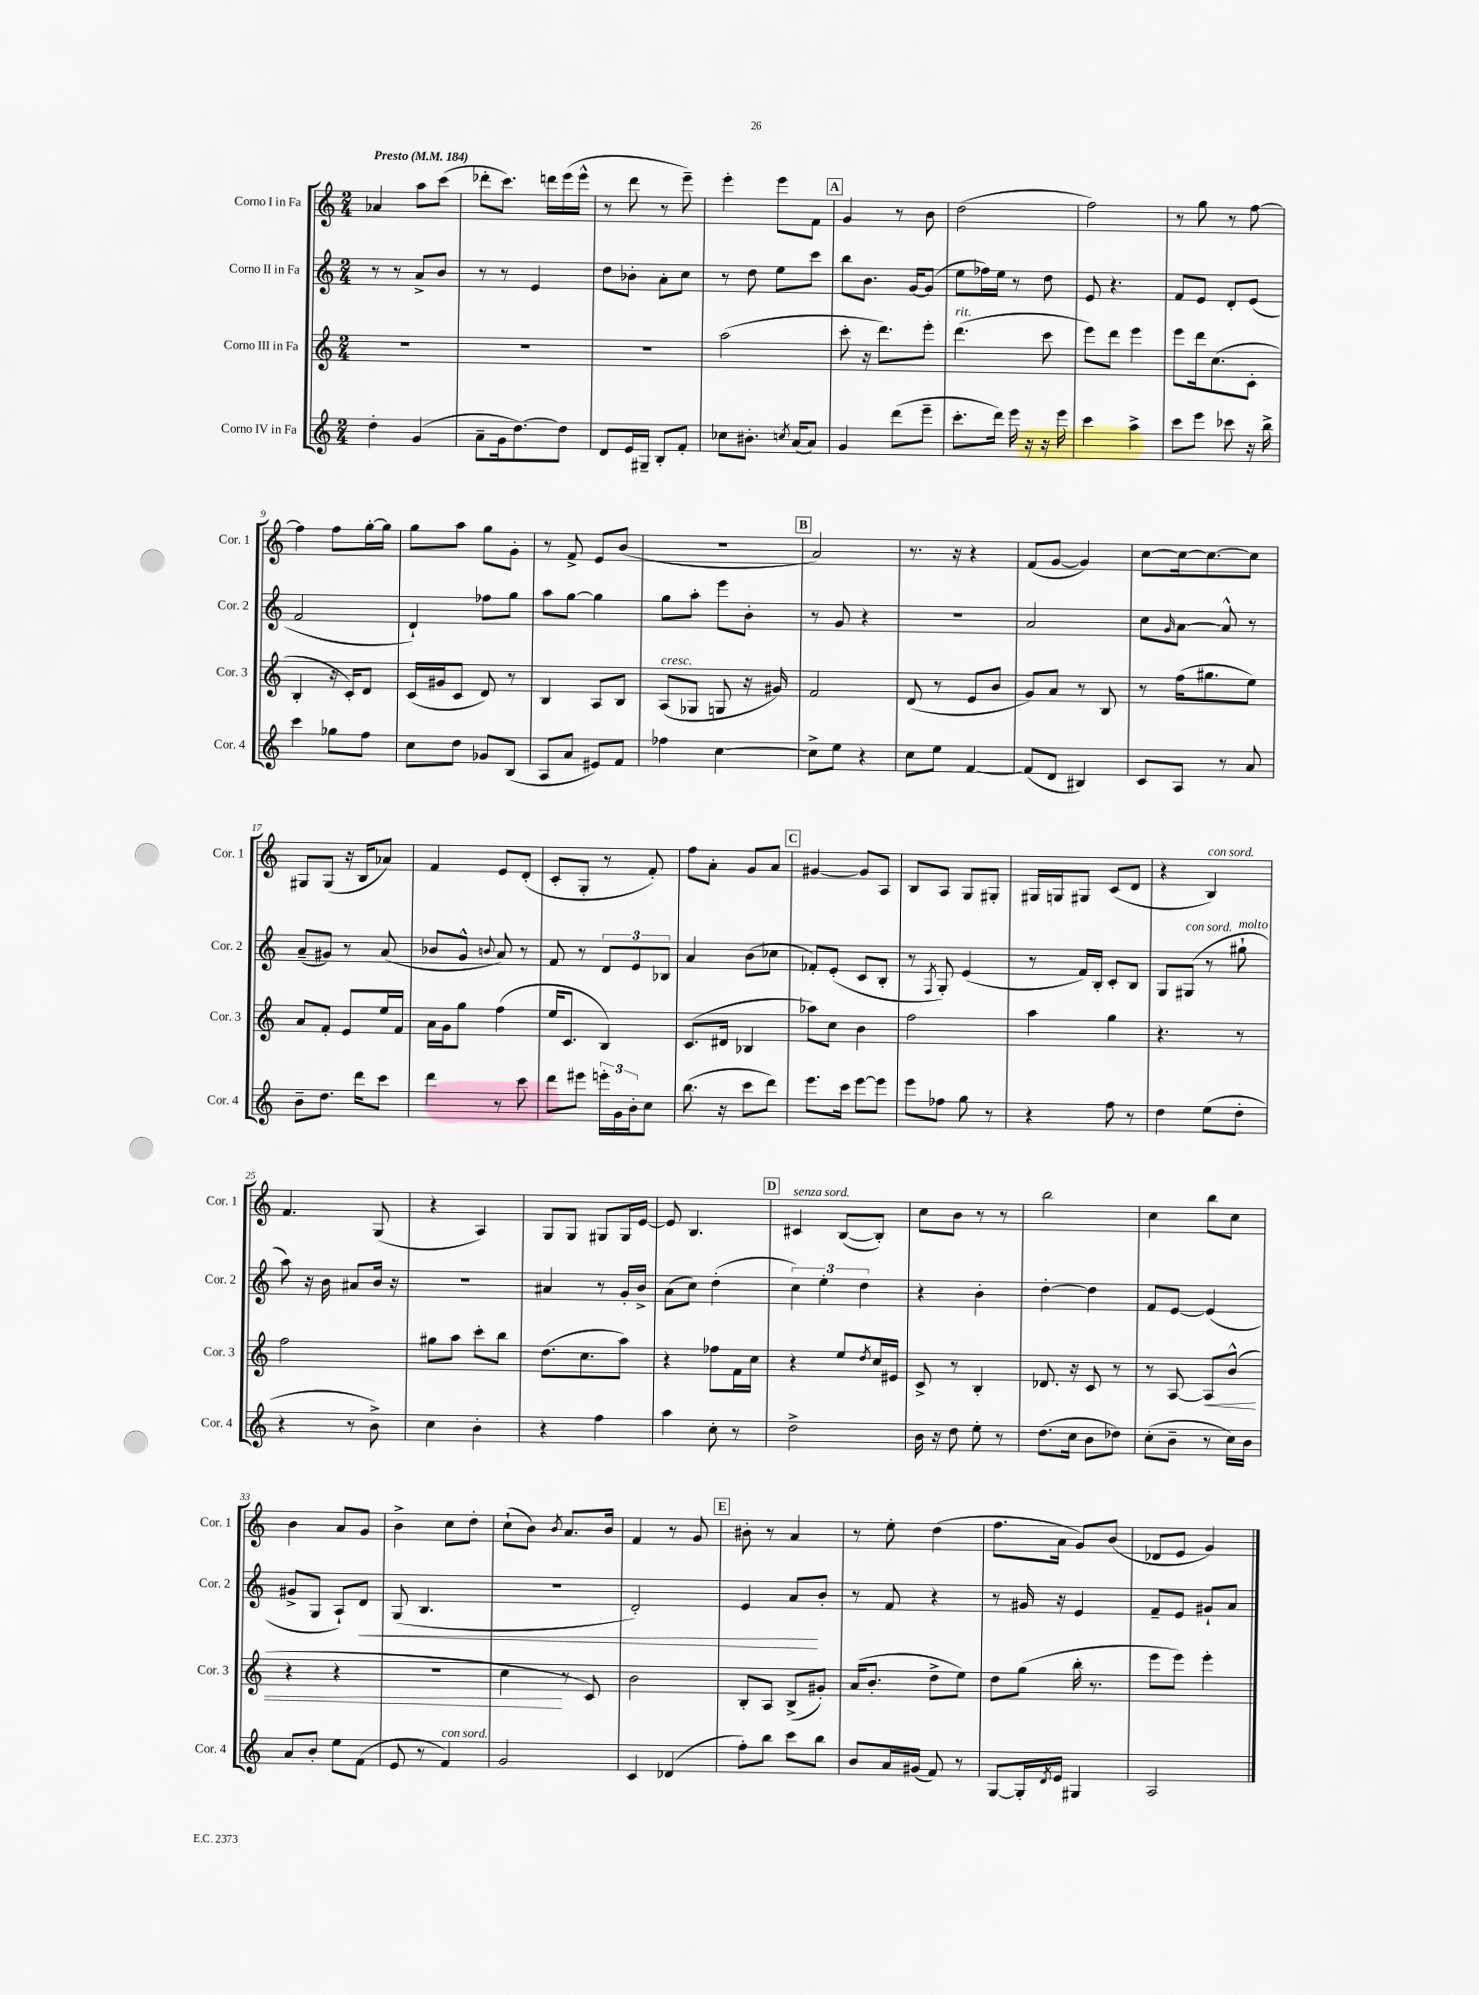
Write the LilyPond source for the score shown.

<<
\new StaffGroup <<
\new Staff = "s0" \with { instrumentName = "Corno I in Fa" shortInstrumentName = "Cor. 1" } {
    \clef treble \key c \major \numericTimeSignature \time 2/4 \tempo "Presto" 4 = 184
    aes'4 a''8 c'''8( |
    des'''8-. c'''8.) d'''16 e'''16( e'''16-^ |
    r8 d'''8 r8 e'''8--) |
    e'''4-. e'''8 f'8 |
    \mark \markup { \box "A" } g'4 r8 b'8 |
    d''2( |
    f''2) |
    r8 g''8 r8 f''8~ |
    f''4 f''8 g''16~-. g''16 |
    g''8 a''8 g''8 g'8-. |
    r8 f'8-> e'8 b'8( |
    R2 |
    \mark \markup { \box "B" } a'2) |
    r8. r16 r4 |
    f'8( g'8~ g'4) |
    c''8~ c''16~ c''8.~ c''8 |
    gis8 gis8( r16 b16 aes'8) |
    f'4 e'8 d'8-.( |
    c'8-. g8-. r8 f'8-.) |
    f''8 a'8-. g'8 a'8 |
    \mark \markup { \box "C" } gis'4~ gis'8 a8 |
    b8 a8 g8 gis8-. |
    gis16 g16 gis8 c'8( d'8 |
    r4 b4^\markup { \italic "con sord." }) |
    f'4. g8( |
    r4 a4) |
    g8 g8 gis8 gis16 e'16~ |
    e'8 b4. |
    \mark \markup { \box "D" } cis'4^\markup { \italic "senza sord." } b8~( b8-.) |
    c''8 b'8 r8 r8 |
    b''2 |
    c''4 b''8 c''8 |
    b'4 a'8 g'8 |
    b'4-> c''8 d''8-. |
    c''8-!( b'8) \acciaccatura { b'8 } a'8. b'16 |
    f'4 r8 g'8 |
    \mark \markup { \box "E" } bis'8-. r8 a'4 |
    r8 e''8-. d''4( |
    f''8. a'16 g'8) b'8( |
    des'8 e'8 g'4) \bar "|." |
}
\new Staff = "s1" \with { instrumentName = "Corno II in Fa" shortInstrumentName = "Cor. 2" } {
    \clef treble \key c \major \numericTimeSignature \time 2/4
    r8 r8 a'8-> b'8 |
    r8 r8 e'4 |
    d''8 bes'8-. a'8-. c''8 |
    r8 d''8 e''8 c'''8 |
    \mark \markup { \box "A" } b''8 b'8. g'16~ g'8( |
    e''8 fes''16) e''16 r8 d''8 |
    e'8 r4. |
    f'8 e'8 d'8-. e'8( |
    f'2 |
    d'4-!) fes''8 g''8 |
    a''8 g''8~ g''4 |
    g''8 a''8-. e'''8 b'8-. |
    \mark \markup { \box "B" } r8 g'8 r4 |
    r2 |
    a'2 |
    c''8 \grace { g'16 } a'8~ a'8-^ r8 |
    a'8--( gis'8) r8 a'8( |
    bes'8 g'8-^ \appoggiatura { b'8 } a'8) r8 |
    f'8 r8 \tuplet 3/2 { d'8 e'8 bes8 } |
    a'4 b'8( ces''8 |
    \mark \markup { \box "C" } fes'8-.) e'8-.( c'8 b8-. |
    r8 \acciaccatura { f8 } g8-.) e'4( |
    r8 f'16) b16-. c'8-. b8 |
    g8 gis8^\markup { \italic "con sord." }( r8 gis''8-!^\markup { \italic "molto" } |
    a''8) r16 b'16 ais'8 b'16 r16 |
    R2 |
    ais'4 r8 g'16-. b'16-> |
    a'8( c''8) d''4-.( |
    \mark \markup { \box "D" } \tuplet 3/2 { c''4) e''4-. d''4 } |
    r4 b'4-. |
    d''4~-. d''4 |
    f'8 e'8~ e'4( |
    gis'8-> g8 a8-!) d'8\< |
    g8( b4. |
    R2 |
    d'2-.) |
    \mark \markup { \box "E" } e'4 a'8\! b'8-. |
    r8 f'8 r4 |
    r8 gis'16 r16 e'4 |
    f'8-- e'8 gis'8-! a'8 \bar "|." |
}
\new Staff = "s2" \with { instrumentName = "Corno III in Fa" shortInstrumentName = "Cor. 3" } {
    \clef treble \key c \major \numericTimeSignature \time 2/4
    R2 |
    R2 |
    R2 |
    a''2( |
    \mark \markup { \box "A" } c'''8-. r16 d'''8.) e'''8-. |
    d'''4.^\markup { \italic "rit." }( c'''8 |
    e'''8) d'''8 e'''4 |
    e'''8 d'''16 c''8.( c'8-. |
    b4-. r16 c'16-.) d'8 |
    c'16( gis'16 c'8 d'8) r8 |
    b4 a8 b8 |
    a8^\markup { \italic "cresc." }( ges8 g8 r16 gis'16) |
    \mark \markup { \box "B" } f'2 |
    d'8( r8 e'8 b'8 |
    g'8) a'8 r8 b8 |
    r8 f''16( gis''8. e''8) |
    a'8 f'8-. e'8 e''16 f'16 |
    a'16 g'16 g''8 f''4( |
    e''16 c'8. b4) |
    c'8.( dis'16 bes4 |
    \mark \markup { \box "C" } aes''8) c''8 b'4 |
    f''2 |
    a''4 g''4 |
    r4. r8 |
    f''2 |
    gis''8 a''8 c'''8-. b''8 |
    d''8.( c''8. a''8) |
    r4 fes''8 f'16 c''16 |
    \mark \markup { \box "D" } r4 e''8 \acciaccatura { d''8 } c''16 eis'16 |
    c'8-> r8 b4-. |
    des'8. r16 c'8 r8 |
    r8 a8~ a8\< b'8-^( |
    r4 r4 |
    R2 |
    c''4\! r8 c'8) |
    b'2 |
    \mark \markup { \box "E" } b8-. a8 b8->( gis'8-.) |
    a'16( b'8.-. d''8-> e''8) |
    d''8 g''8( b''16-. r8. |
    e'''8 e'''8) e'''4-. \bar "|." |
}
\new Staff = "s3" \with { instrumentName = "Corno IV in Fa" shortInstrumentName = "Cor. 4" } {
    \clef treble \key c \major \numericTimeSignature \time 2/4
    d''4-. g'4( |
    a'8-- g'16 d''8.~) d''8 |
    d'8 e'16 gis16-- b8-. f'8-. |
    ces''8 bis'8.-. \acciaccatura { c''8 } a'16( a'8) |
    \mark \markup { \box "A" } g'4 d'''8( e'''8-- |
    c'''8.-. d'''16) e'''16 r16 r16 e'''16 |
    c'''4 a''4-> |
    c'''8 e'''8 ces'''8 r16 b''16-> |
    c'''4 ges''8 f''8 |
    c''8 d''8 ges'8 b8( |
    a8 a'8 eis'8) f'8 |
    fes''4 c''4~ |
    \mark \markup { \box "B" } c''8-> e''8 r4 |
    c''8 e''8 f'4~ |
    f'8( d'8 bis4) |
    c'8 a8 r8 a'8 |
    b'8-- d''8. d'''16 c'''8 |
    d'''4 r8 c'''8 |
    d'''8 eis'''8 \tuplet 3/2 { e'''16-. g'16 b'16-. } c''8 |
    b''8.( r16 c'''8 d'''8) |
    \mark \markup { \box "C" } e'''8. c'''16 e'''8~ e'''8 |
    e'''8 fes''8 g''8 r8 |
    r4 f''8 r8 |
    d''4 e''8( d''8-. |
    r4 r8 b'8->) |
    c''4 b'4-. |
    r4 f''4 |
    a''4 c''8-. r8 |
    \mark \markup { \box "D" } d''2-> |
    b'16 r16 d''8 e''8-. r8 |
    d''8.( c''16 b'8 des''8) |
    c''8-.( b'8-- r8 c''16) b'16 |
    a'8 b'8-. e''8 f'8( |
    e'8 r8 f'4^\markup { \italic "con sord." }) |
    g'2 |
    c'4 des'4( |
    \mark \markup { \box "E" } f''8-.) b''8 c'''8 b''8 |
    b'8 a'16 gis'16( f'8) r8 |
    g8~ g16-. \acciaccatura { d'8 } e'16 gis4 |
    a2 \bar "|." |
}
>>
>>
